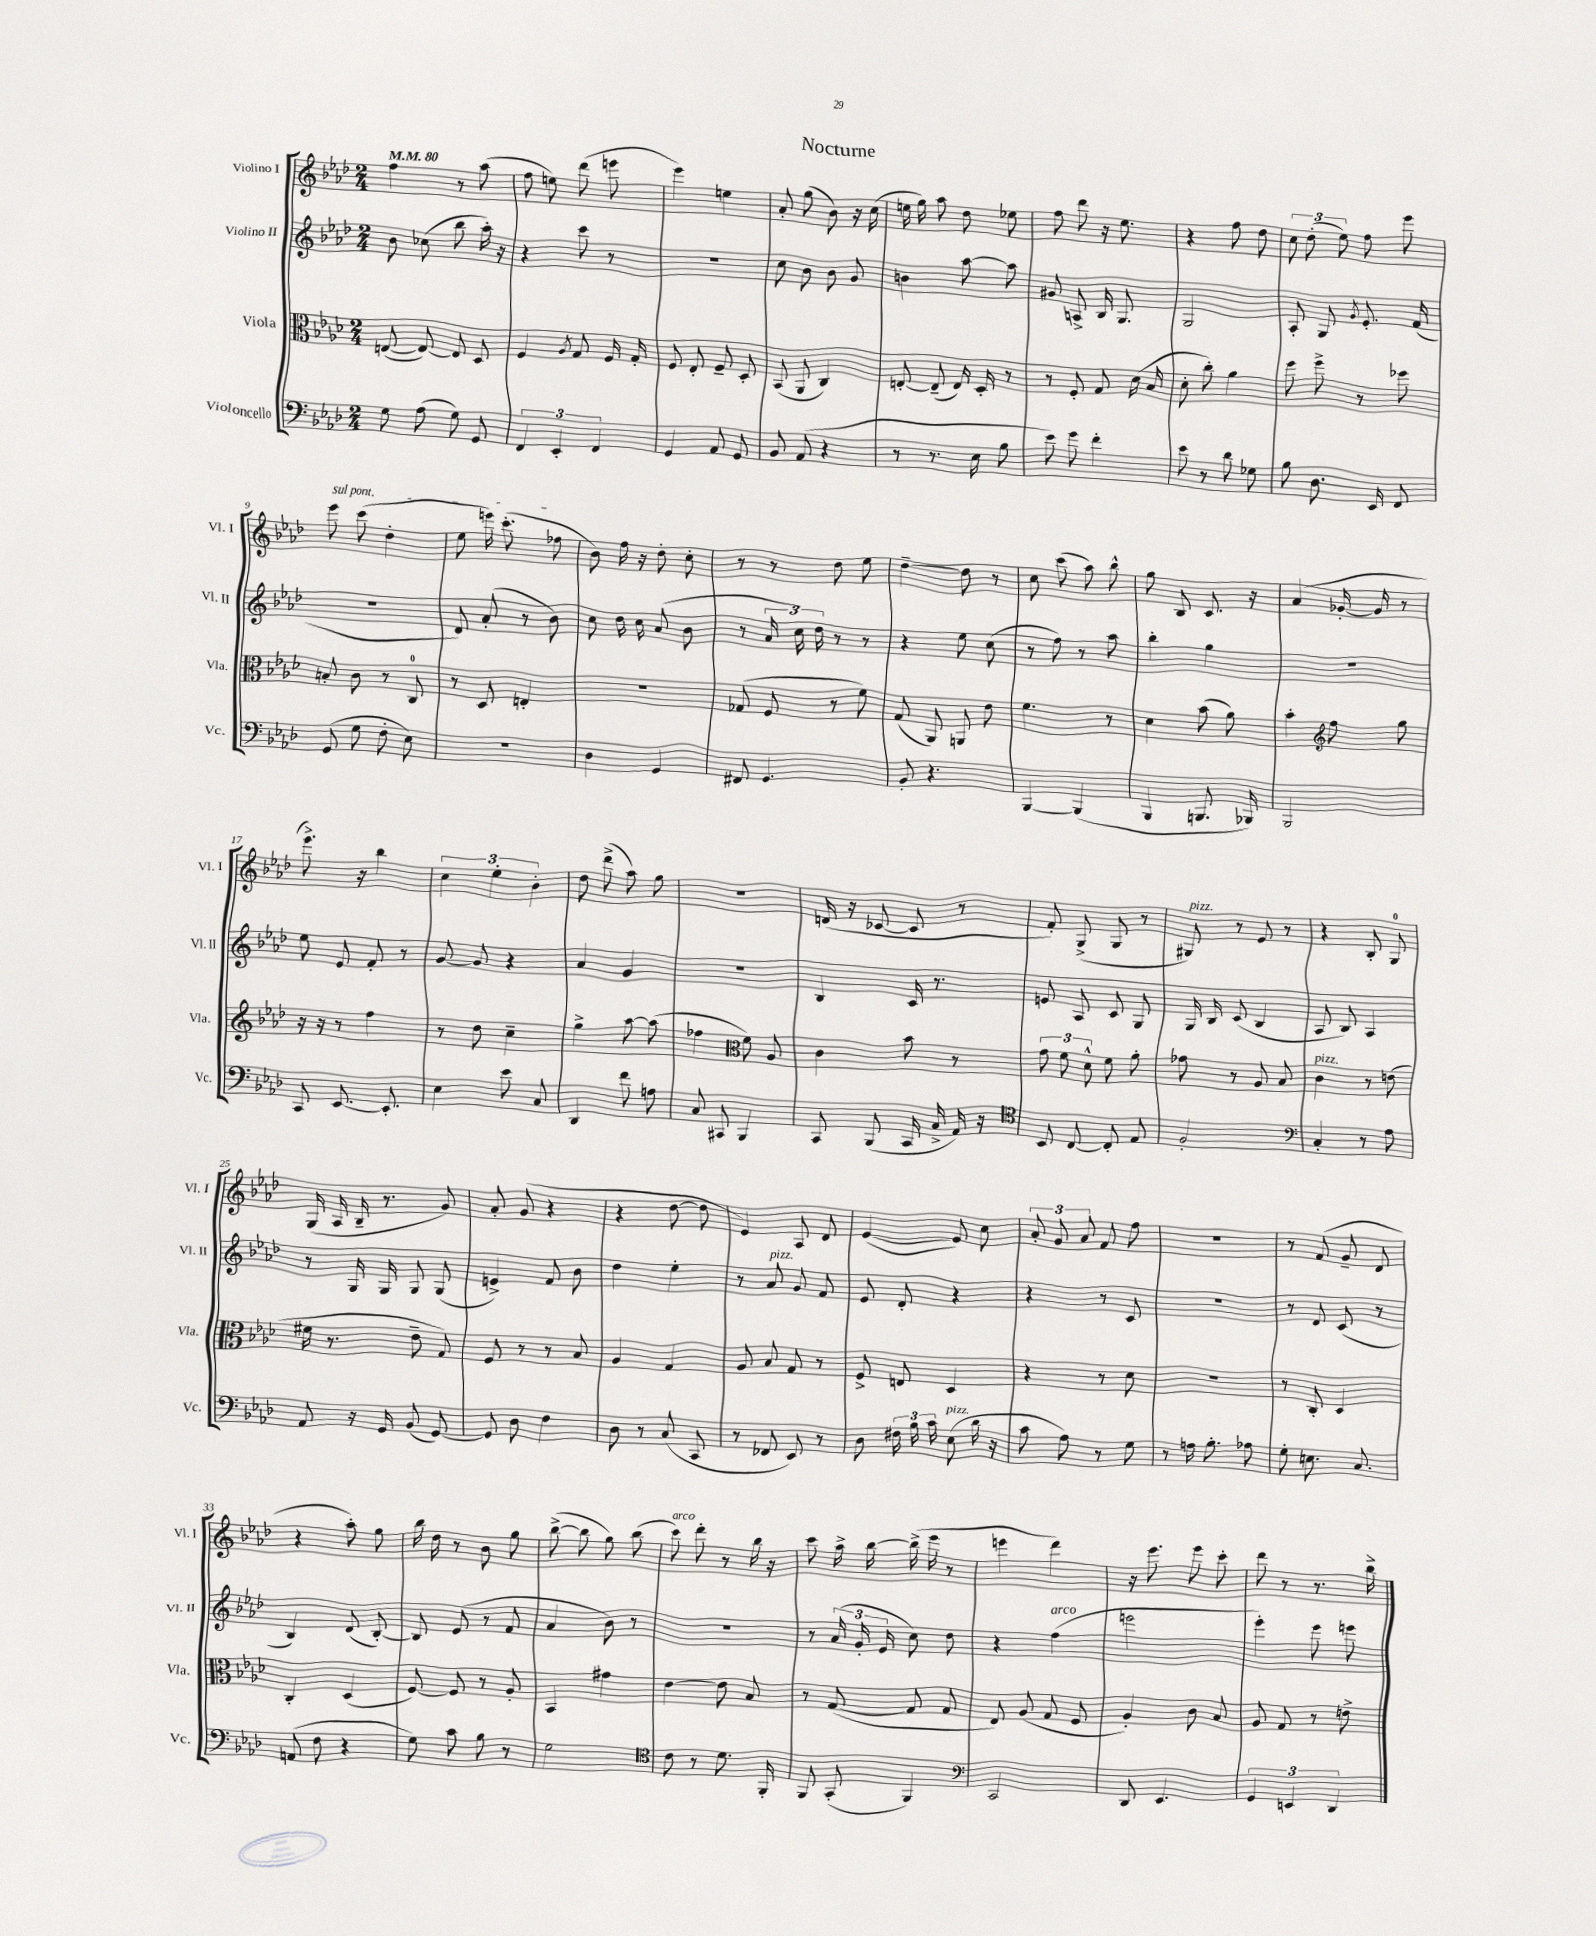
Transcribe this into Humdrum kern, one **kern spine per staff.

**kern	**kern	**kern	**kern
*staff4	*staff3	*staff2	*staff1
*clefF4	*clefC3	*clefG2	*clefG2
*k[b-e-a-d-]	*k[b-e-a-d-]	*k[b-e-a-d-]	*k[b-e-a-d-]
*M2/4	*M2/4	*M2/4	*M2/4
*MM80	*MM80	*MM80	*MM80
8G\	([8E/	8b-\	4ff\
(8A-\	8E/_)	(8cc-\	.
8G\)	8E/]	8bb-\	8r
8GG/	8D-/	16aa-'\)	(8aa-\
.	.	16r	.
=	=	=	=
6FF/	4F/	4r	8ff\
.	.	.	8ee\)
6EE-'/	.	.	.
.	8qA-/	.	.
.	8G/	8ccc\	(8ddd-\
6FF/	.	.	.
.	16F/	8r	8eee\
.	16G'/	.	.
=	=	=	=
4GG/	8F/	2r	4eee-\)
.	8E-'/	.	.
8AA-/	8F~/	.	4ee\
8GG/	8D-'/	.	.
=	=	=	=
8BB-/	(8BB-/	8cc\	8a-'/
(8AA-/	8AA-/	8b-\	(8gg\
4r	4C/)	8b-\	8b-\)
.	.	8g/	16r
.	.	.	(16cc\
=	=	=	=
8r	[8E'/	4b\	16ee\
.	.	.	16gg\)
8.r	(8E~/]	.	8aa-\
.	16E/)	[8aa-\	8dd-\
16E-\	16D-'/	.	.
8B-\	8r	8aa-\]	8ee-\
=	=	=	=
8e-\)	8r	8g#/	8ff\
8g\	8F'/	8A^/	8ddd-\
4f'\	8G/	16B-/	16r
.	.	8.G/	8.ee-\
.	(16d-\	.	.
.	16B-/	.	.
=	=	=	=
8e-\	8d-'\	2G/	4r
8r	8cc'\)	.	.
8d-\	4a-\	.	8ff\
8G-\	.	.	8dd-\
=	=	=	=
8B-\	8ff\	8A-'/	12cc\
.	.	.	(12dd-'\
8.D-\	8ff^\	8G/	.
.	.	.	12ee-\)
.	.	8qg/	.
.	8r	8.e-'/	8ff\
16EE-/	.	.	.
8FF/	8ff-\	.	8eee-\
.	.	(16f/	.
=	=	=	=
(8GG/	8B'/	2r	8eee-\
8G\	8c\	.	(8ccc\
8F'\	8r	.	4dd-'\
8E-\)	8C/	.	.
=	=	=	=
2r	8r	8d-/)	8ee-\
.	8D-/	(8a-'/	16eee\)
.	.	.	(8.ccc'\
.	4E'/	8r	.
.	.	8b-\)	8ff-\
=	=	=	=
4D-\	2r	8cc\	8b-\)
.	.	16dd-\	16ff\
.	.	16cc\	16r
4GG/	.	(8a-/	8dd-'\
.	.	8b-\	8cc'\
=	=	=	=
8FF#/	(8G-/	8r	8r
4.GG/	8F/	24a-/	8r
.	.	24cc\)	.
.	.	24dd-\	.
.	8r	8r	8dd-\
.	8f\)	8r	8ee-\
=	=	=	=
8BB-'/	(8G/	4r	[4dd-~\
4.r	8AA-/)	.	.
.	8AA/	8ee-\	8dd-\]
.	8e-\	(8cc\	8r
=	=	=	=
[4BBB-/	4.f\	8r	8cc\
.	.	8ff\)	(8ccc\
(4BBB-/]	.	8r	8aa-\)
.	8r	8aa-\	8bb-^^\
=	=	=	=
4BBB-/	4d-\	4bb-'\	8gg\
.	.	.	8B-/
8.BBB/	(8b-\	4gg\	8.c/
.	8a-\)	.	.
16BBB-/)	.	.	16r
=	=	=	=
2BBB-/	4b-'\	2r	(4a-/
*	*clefG2	*	*
.	8ff\	.	[16g-'/
.	.	.	16g-/]
.	8gg\	.	8r
=	=	=	=
8CC/	16r	8ee-\	8.eee-^\)
.	16r	.	.
[8.EE-/	8r	8e-/	.
.	.	.	16r
.	4ff\	8f'/	4bb-\
8.EE-'/]	.	.	.
.	.	8r	.
=	=	=	=
4E-\	8r	[8g/	6cc\
.	8dd-\	8g/]	.
.	.	.	6ee-'\
8e-\	4cc~\	4r	.
.	.	.	6b-'\
8C/	.	.	.
=	=	=	=
4DD-/	4gg^\	4a-/	8dd-\
.	.	.	(8ddd-^\
8f\	[8aa-\	4g/	8aa-\)
8A\	(8aa-\]	.	8gg\
=	=	=	=
8C/	4ff-\	2r	2r
8CC#/	.	.	.
*	*clefC3	*	*
4BBB-/	8f\)	.	.
.	8A-/	.	.
=	=	=	=
8CC/	4c\	4B-/	(16d/
.	.	.	16r
(8BBB-/	.	.	[8c-/
16CC/	8b-\	16c/	8c-/]
16C^/	.	8.r	.
16AA-/)	8r	.	8r
16r	.	.	.
=	=	=	=
*clefC4	*	*	*
8BB-/	12g\	8e/	8f'/)
.	12f\	.	.
[8C/	.	8A-/	(8G^/
.	12d-^^\	.	.
8C'/]	8f\	8c/	8G/
8E-/	8a-'\	8G/	8r
=	=	=	=
2F'/	8g-\	16G/	8G#/)
.	.	16B-/	.
.	8r	(8c/	8r
.	8A-/	4B-/	8e-/
.	8B-/	.	8r
=	=	=	=
*clefF4	*	*	*
4C'/	4c\	8A-/	4r
.	.	8B-/)	.
8r	8r	4A-/	8B-'/
8A-\	(8e\	.	8G/
=	=	=	=
8AA-/	16f#\	8r	(16G/
.	8.r	.	16A-/
16r	.	16G/	16B-~/
16GG/	.	16G/	8.r
(8BB-/	8e-~\	8G/	.
[8GG/)	8G/)	(8G/	8g/)
=	=	=	=
8GG/]	8F/	4e^/)	8a-'/
8D-\	8r	.	(8g/
4F\	8r	8f/	4r
.	8B-/	8b-\	.
=	=	=	=
8D-\	4A-/	4dd-\	4r
8r	.	.	.
(8C/	4G/	4ee-'\	[8dd-\
8CC/	.	.	8dd-\]
=	=	=	=
8r	8A-/	8r	4e-/)
8FF-/	8B-/	8a-/	.
8EE-/)	8G/	8g/	8A-/
8r	8r	8f/	8d-/
=	=	=	=
8D-\	8F^/	8e-/	([4e-/
24F#\	8E/	8d-'/	.
24B-\	.	.	.
24c\	.	.	.
(8E-\	4D-/	4r	8e-/])
16d-\	.	.	8cc\
16r	.	.	.
=	=	=	=
8c\	4r	4r	12a-'/
.	.	.	12g/
8A-\)	.	.	.
.	.	.	12a-/
8r	8r	8r	8f/
8G\	8d-\	8c/	8ff\
=	=	=	=
8r	2r	2r	2r
16A\	.	.	.
8.B-'\	.	.	.
8A-\	.	.	.
=	=	=	=
8G'\	8r	8r	8r
8.E\	8C'/	8d-/	(8f/
.	4D-/	(8c/	8g~/
8.C/	.	.	.
.	.	8r	8d-/
=	=	=	=
(8AA/	4C'/	4B-/)	4r
8F\	.	.	.
4r	(4D-/	(8d-/	8aa-'\)
.	.	[8B-'/)	8gg\
=	=	=	=
8G\)	[8F/)	8B-/]	16bb-\
.	.	.	16dd-\
8c\	8F/]	(8e-/	8r
8B-\	8r	8r	8b-\
8r	8A-'/	8f/	8gg\
=	=	=	=
2G\	4BB-/	4a-/	([8bb-^\
.	.	.	8bb-\]
.	4g#\	8b-\)	8gg\)
.	.	8r	(8bb-\
=	=	=	=
*clefC4	*	*	*
8c\	[4e-\	2r	8ccc\)
8r	.	.	8ddd-'\
8.d-\	8e-\]	.	8r
.	8B-/	.	16bb-\
16FF'/	.	.	16r
=	=	=	=
8FF/	8r	8r	8ccc\
(8GG'/	([8G/	(24a-/	16aa-^\
.	.	24g'/	.
.	.	.	[16bb-\
.	.	24e-/	.
4FF/)	8G/]	8cc\)	(16bb-^\]
.	.	.	16eee-\
.	8G/	8dd-\	8r
=	=	=	=
*clefF4	*	*	*
2CC/	8E-/)	4r	4eee\
.	(8A-/	.	.
.	8G/	(4ff\	4ddd-\)
.	8F/	.	.
=	=	=	=
8DD-/	4A-'/)	2eee\	16r
.	.	.	8.eee-\
4.EE-/	.	.	.
.	8c\	.	8eee-\
.	8B-/	.	8ccc'\
=	=	=	=
6GG/	8A-/	4eee-'\)	8ddd-\
.	8G/	.	8r
6EE/	.	.	.
.	8r	8eee-\	8.r
6DD-/	.	.	.
.	8e^\	8eee\	.
.	.	.	16bb-^\
==	==	==	==
*-	*-	*-	*-
